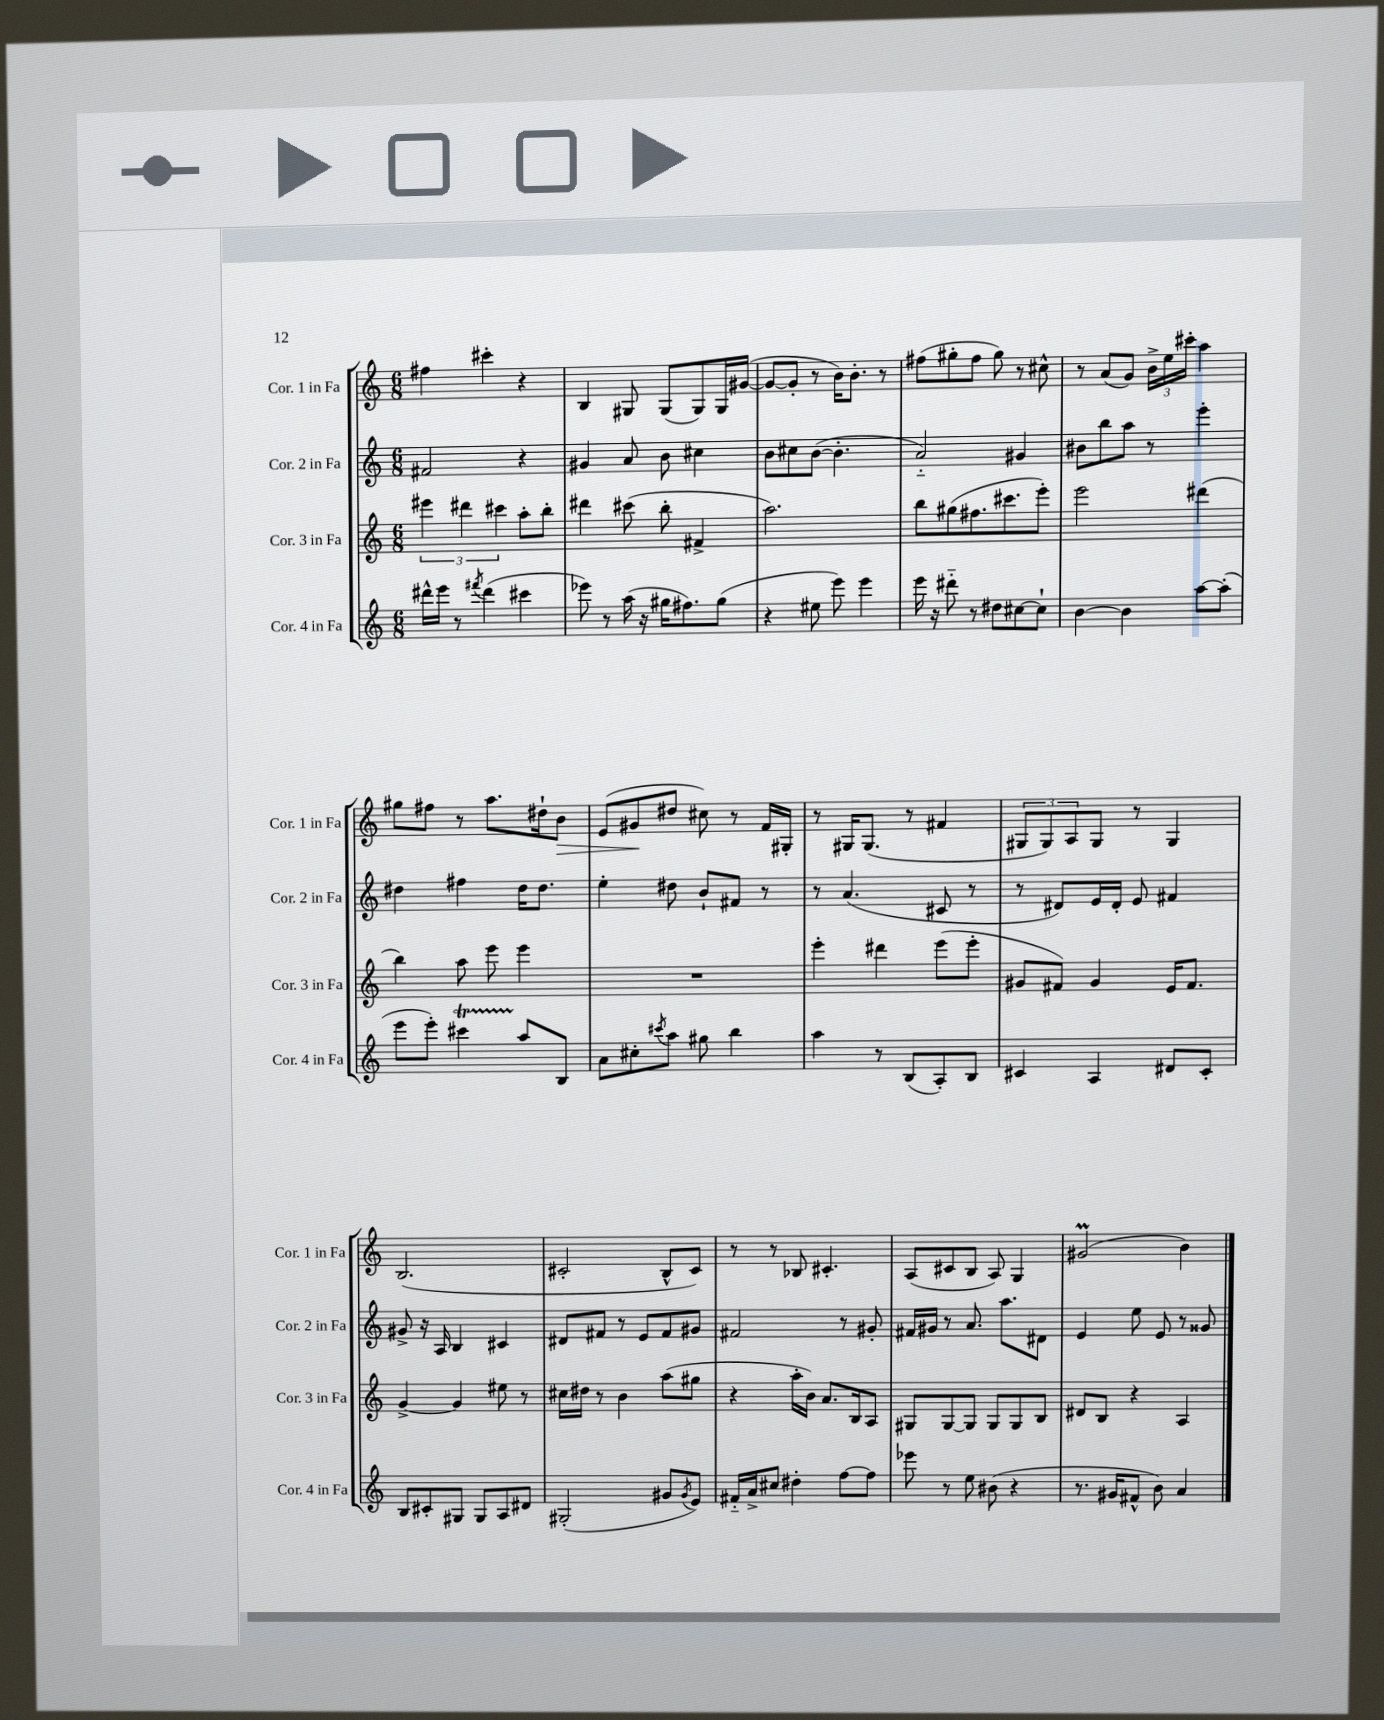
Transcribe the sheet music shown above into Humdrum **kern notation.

**kern	**kern	**kern	**kern
*staff4	*staff3	*staff2	*staff1
*clefG2	*clefG2	*clefG2	*clefG2
*k[]	*k[]	*k[]	*k[]
*M6/8	*M6/8	*M6/8	*M6/8
16ddd#^^	6eee#	2f#	4ff#
16eee	.	.	.
8r	.	.	.
.	6ddd#	.	.
8qfff#	.	.	.
(4ddd#	.	.	4ccc#'
.	6ccc#	.	.
4ccc#	8aa'	4r	4r
.	8bb'	.	.
=	=	=	=
8eee-)	4ddd#	4g#	4B
8r	.	.	.
(16aa	(8ccc#	8a	8G#
16r	.	.	.
16gg#	8bb'	8b	(8G#
8.ff#)	.	.	.
.	4f#^	4cc#	8G#)
(8gg#	.	.	16G#
.	.	.	([16g#
=	=	=	=
4r	2.aa)	8b	8g#_
.	.	8cc#	8g#']
8ee#	.	([8b	8r
8eee)	.	4.b']	16b)
.	.	.	8.b'
4eee	.	.	.
.	.	.	8r
=	=	=	=
16eee	8bb	2a'~)	(8ff#
16r	.	.	.
8ddd#'~	(8gg#	.	8gg#'
8r	8.ff#	.	8ff#
8dd#	.	.	8gg#)
.	8.ccc#	.	.
[8cc#	.	4g#	8r
8cc#`]	8eee')	.	8cc#^^
=	=	=	=
[4b	2eee	8b#	8r
.	.	8bb	(8a
4b]	.	8aa	8g)
.	.	8r	24b^
.	.	.	24ee
.	.	.	24ccc#'
[8aa	(4ddd#	4eee'	4aa
(8aa']	.	.	.
=	=	=	=
8eee	4bb)	4dd#	8gg#
8eee')	.	.	8ff#
4ccc#	8aa	4ff#	8r
.	8eee	.	8.aa
8aa	4eee	16dd#	.
.	.	8.dd#	16dd#`
8B	.	.	8b
=	=	=	=
8a	2.r	4ee'	(8e
8cc#'	.	.	8g#
8qccc#	.	.	.
8aa	.	8dd#	8dd#
8gg#	.	8b`	8cc#)
4bb	.	8f#	8r
.	.	8r	16f
.	.	.	16G#'
=	=	=	=
4aa	4eee'	8r	8r
.	.	(4.a	16G#
.	.	.	(8.G#
8r	4ddd#	.	.
(8B	.	.	8r
8A')	(8eee	8c#	4f#
8B	8eee'	8r	.
=	=	=	=
4c#	8g#	8r	12G#
.	.	.	12G#)
.	8f#)	8d#)	.
.	.	.	12A
4A	4g#	16e	8G#
.	.	16d#'	.
.	.	8e	8r
8d#	16e	4f#	4G#
.	8.f#	.	.
8c#'	.	.	.
=	=	=	=
8B	[4g^	8g#^	(2.B
8c#'	.	16r	.
.	.	16A	.
8G#	4g]	4B	.
8G#	.	.	.
8A	8ee#	4c#	.
8d#	8r	.	.
=	=	=	=
(2G#'	16cc#	8d#	2c#'
.	16dd#	.	.
.	8r	8f#	.
.	4b	8r	.
.	.	8e	.
8g#	(8aa	8f#	8B^^
8qg#	.	.	.
8e)	8gg#	8g#	8c#)
=	=	=	=
16f#'~	4r	2f#	8r
16a^	.	.	.
8cc#	.	.	8r
4dd#'	16aa'	.	8B-
.	16b)	.	.
.	8.a	.	4.c#'
[8ff	.	8r	.
.	16B	.	.
8ff]	8A	8g#'	.
=	=	=	=
8eee-	8G#	16f#	(8A
.	.	16g#	.
8r	[8G#	8r	8c#
8ee	8G#]	8.a	8B
(8b#	8G#	.	8A)
.	.	8.aa	.
4r	8G#	.	4G
.	8B	8d#	.
=	=	=	=
8.r	8d#	4e	(2g#
.	8B	.	.
16g#	.	.	.
8f#^^	4r	8ee	.
8b)	.	8e	.
4a	4A	8r	4b)
.	.	8g##	.
==	==	==	==
*-	*-	*-	*-
